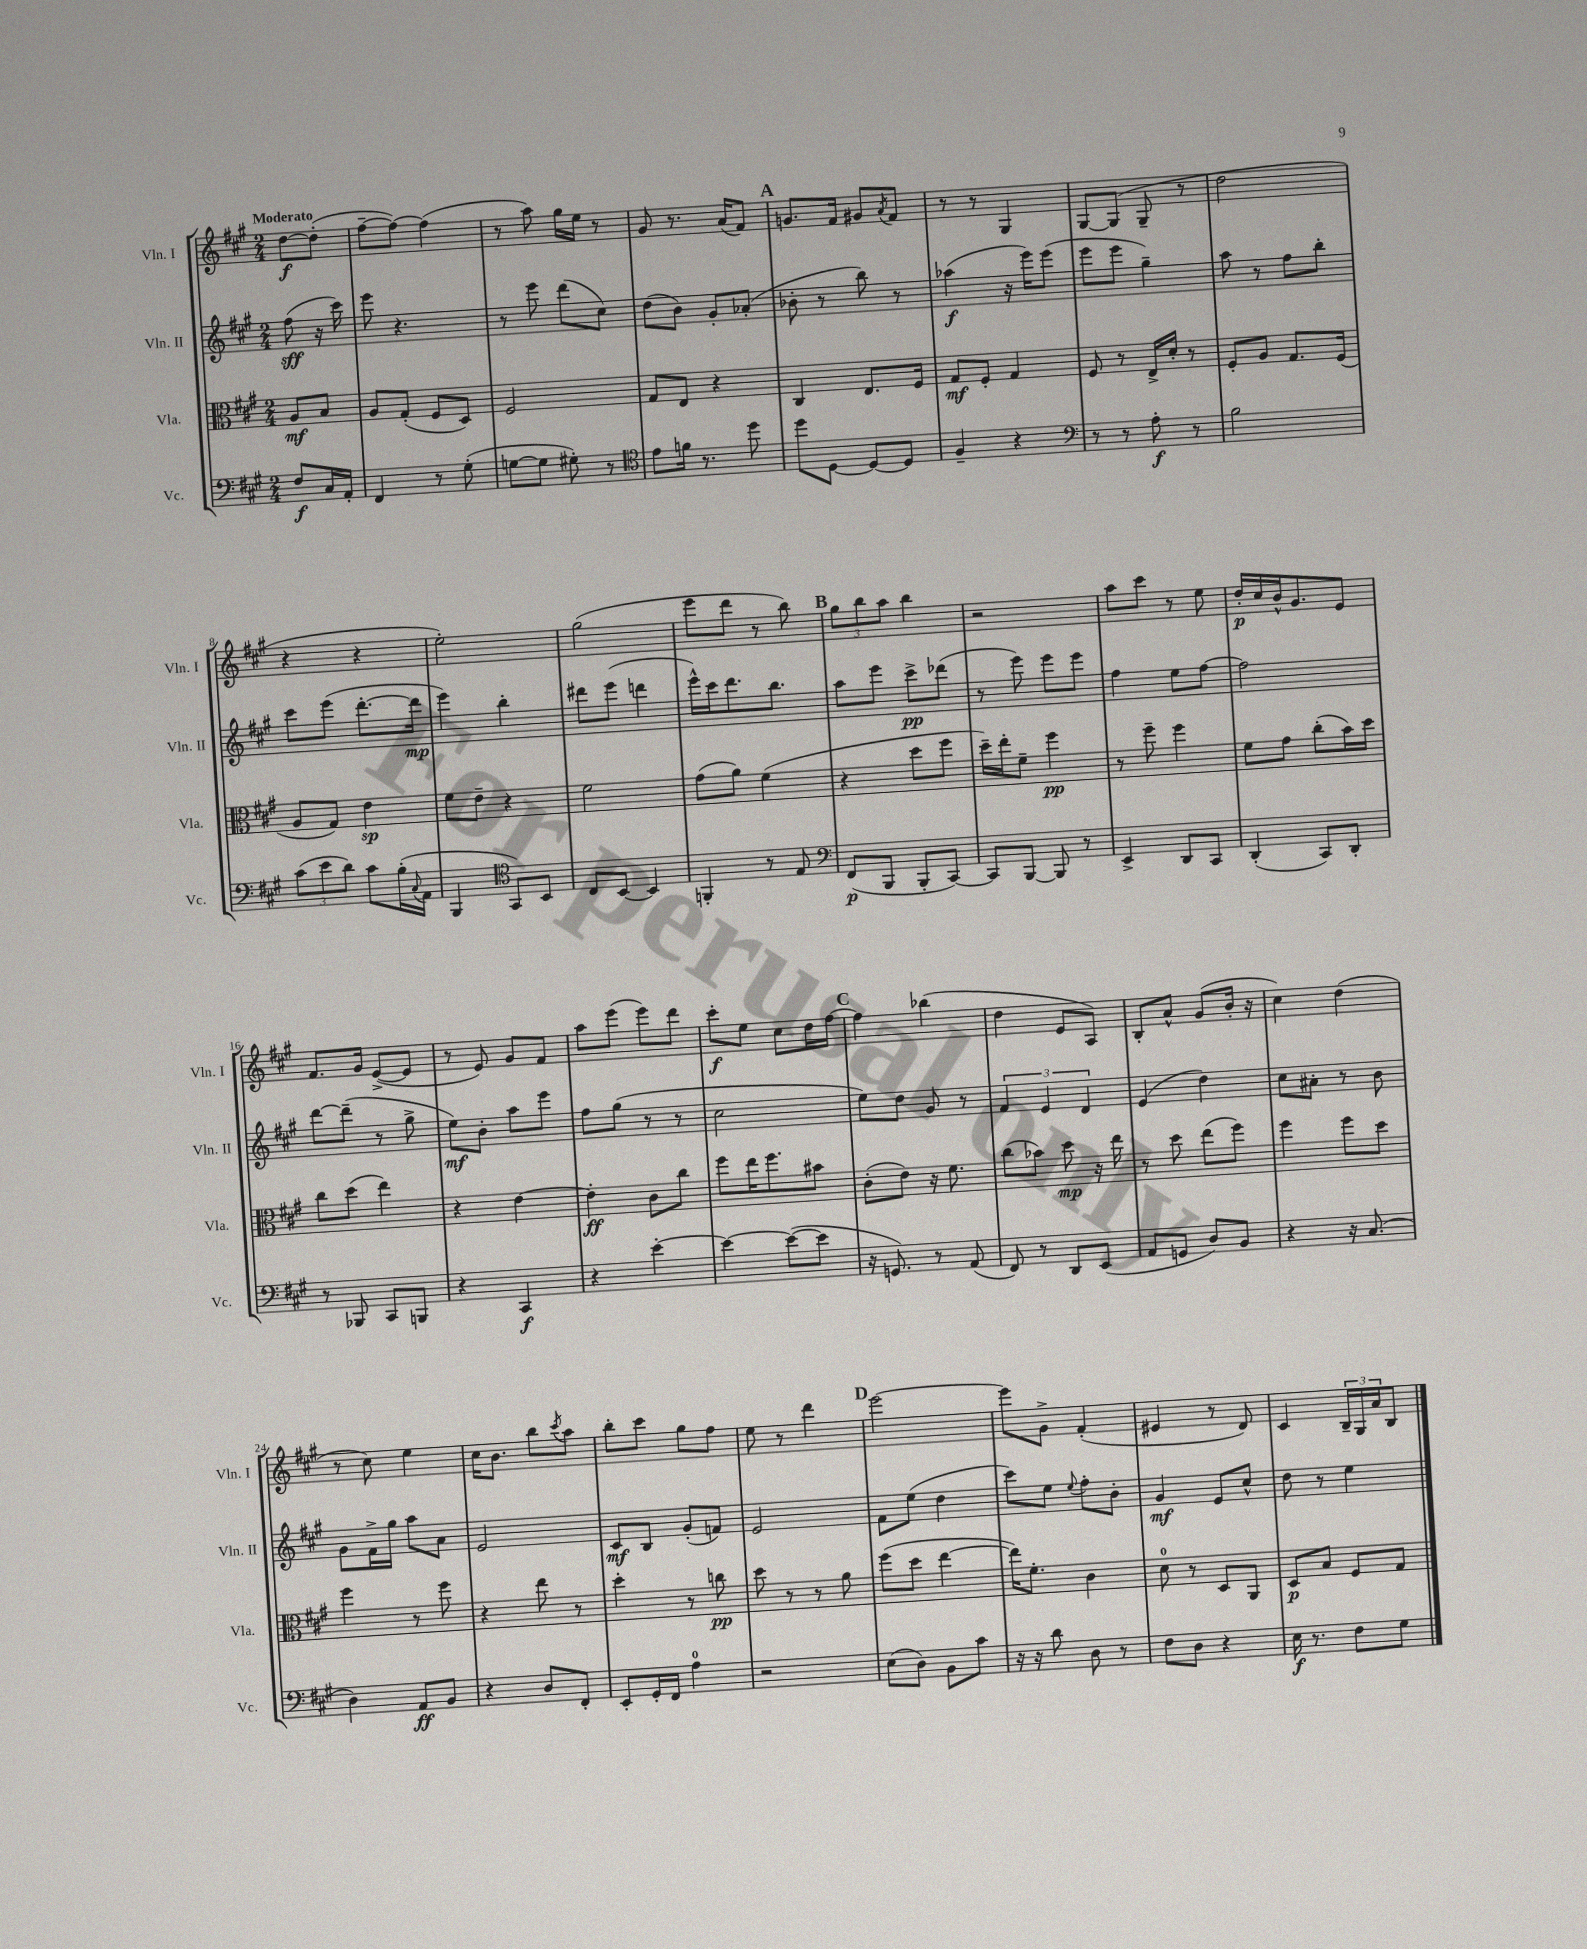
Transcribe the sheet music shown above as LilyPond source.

<<
\new StaffGroup <<
\new Staff = "s0" \with { instrumentName = "Vln. I" shortInstrumentName = "Vln. I" } {
    \clef treble \key a \major \numericTimeSignature \time 2/4 \partial 4 \tempo "Moderato"
    d''8~\f d''8-.( |
    fis''8~-- fis''8~) fis''4( |
    r8 a''8) gis''16 e''16 r8 |
    gis'8 r8. a'16( fis'8) |
    \mark \markup { \bold "A" } g'8. fis'16 gis'8 \acciaccatura { a'8 } fis'8 |
    r8 r8 gis4 |
    gis8~ gis8( gis8-- r8 |
    d''2 |
    r4 r4 |
    e''2-.) |
    gis''2( |
    e'''8 d'''8 r8 b''8) |
    \mark \markup { \bold "B" } \tuplet 3/2 { gis''8 b''8 a''8 } b''4 |
    r2 |
    a''8 cis'''8 r8 e''8 |
    d''16-.\p cis''16 b'16-^ gis'8. e'8 |
    fis'8. gis'16 e'8~->( e'8 |
    r8 e'8) gis'8 fis'8 |
    a''8 e'''8( e'''8) d'''8 |
    cis'''8-.\f e''8 cis''8 d''16 fis''16~ |
    \mark \markup { \bold "C" } fis''4 bes''4( |
    d''4 e'8 a8) |
    b8-. a'8-^ gis'8( b'16-. r16 |
    cis''4) d''4( |
    r8 cis''8) e''4 |
    cis''16 b'8. b''8 \acciaccatura { cis'''8 } a''8 |
    b''8-. cis'''8 gis''8 fis''8 |
    e''8 r8 d'''4 |
    \mark \markup { \bold "D" } e'''2~ |
    e'''8 gis'8-> fis'4-.( |
    eis'4 r8 d'8) |
    cis'4 \tuplet 3/2 { b16-- gis16 a'16 } b8 \bar "|." |
}
\new Staff = "s1" \with { instrumentName = "Vln. II" shortInstrumentName = "Vln. II" } {
    \clef treble \key a \major \numericTimeSignature \time 2/4 \partial 4
    fis''8\sff( r16 cis'''16) |
    e'''8 r4. |
    r8 e'''8 d'''8( cis''8) |
    d''8( b'8) gis'8-. aes'8-.( |
    \mark \markup { \bold "A" } bes'8-. r8 b''8) r8 |
    aes''4\f( r16 e'''16) e'''8( |
    e'''8 e'''8 gis''4--) |
    a''8 r8 fis''8 b''8-. |
    cis'''8 e'''8( d'''8.~-. d'''16\mp |
    e'''4) b''4-. |
    dis'''8 e'''8( d'''4 |
    e'''16-^) cis'''16 d'''8. b''8. |
    \mark \markup { \bold "B" } a''8 e'''8 cis'''8->\pp des'''8( |
    r8 e'''8) e'''8 e'''8 |
    fis''4 e''8 fis''8~ |
    fis''2 |
    d'''8~ d'''8--( r8 gis''8-> |
    e''8\mf) b'8-. a''8 e'''8 |
    fis''8 gis''8( r8 r8 |
    cis''2 |
    \mark \markup { \bold "C" } e''8) d''8 gis'8 r8 |
    \tuplet 3/2 { fis'4 e'4 d'4 } |
    e'4( d''4) |
    cis''8 ais'8-. r8 b'8 |
    gis'8 fis'16-> gis''16 a''8 a'8 |
    e'2 |
    cis'8\mf b8 gis'8-.( f'8) |
    e'2 |
    \mark \markup { \bold "D" } fis'8 e''8( d''4 |
    cis'''8) e''8 \appoggiatura { e''8 } fis''8-. b'8-. |
    gis'4\mf e'8 cis''8-^ |
    d''8 r8 e''4 \bar "|." |
}
\new Staff = "s2" \with { instrumentName = "Vla." shortInstrumentName = "Vla." } {
    \clef alto \key a \major \numericTimeSignature \time 2/4 \partial 4
    a8\mf b8 |
    a8 gis8-.( fis8 d8) |
    fis2 |
    gis8 e8 r4 |
    \mark \markup { \bold "A" } cis4 e8. fis16 |
    gis8\mf fis8-. gis4 |
    fis8 r8 e16-> d'16-. r8 |
    fis8-. a8 gis8. fis16( |
    a8 gis8) e'4\sp |
    fis'8 e'8-- r4 |
    fis'2 |
    gis'8( a'8) fis'4( |
    \mark \markup { \bold "B" } r4 d''8 fis''8 |
    d''16--) e''16-. fis'8-- fis''4\pp |
    r8 fis''8-- fis''4 |
    fis'8 gis'8 cis''8-.( b'16) d''16 |
    cis''8 d''8( e''4) |
    r4 e'4~ |
    e'4-.\ff cis'8 cis''8 |
    fis''8 e''16 fis''8. bis'8 |
    \mark \markup { \bold "C" } cis'8-.( e'8) r16 fis'8. |
    cis''8( bes'8) d''8\mp r16 e''16 |
    r8 d''8 e''8( fis''8) |
    fis''4 fis''8 d''8 |
    fis''4 r8 fis''8 |
    r4 e''8 r8 |
    d''4-. r8 c''8\pp |
    d''8 r8 r8 a'8 |
    \mark \markup { \bold "D" } fis''8( d''8 e''4~ |
    e''16) fis'8.-. cis'4 |
    d'8-0 r8 d8 a,8 |
    d8\p b8 fis8 gis8 \bar "|." |
}
\new Staff = "s3" \with { instrumentName = "Vc." shortInstrumentName = "Vc." } {
    \clef bass \key a \major \numericTimeSignature \time 2/4 \partial 4
    fis8\f cis16 a,16-. |
    fis,4 r8 gis8-.( |
    g8~ g8 gis8-.) r8 |
    \clef tenor e'8 f'16 r8. d''8 |
    \mark \markup { \bold "A" } d''8 d8~ d8~ d8 |
    fis4-- r4 |
    \clef bass r8 r8 a8-.\f r8 |
    b2 |
    \tuplet 3/2 { cis'8( e'8 d'8) } cis'8 b16-.( \appoggiatura { cis8 } a,16 |
    b,,4 \clef tenor gis,8) b,8 |
    cis8 b,8~ b,4 |
    f,4-. r8 e8 |
    \mark \markup { \bold "B" } \clef bass fis,8\p( b,,8 b,,8-. cis,8~) |
    cis,8 b,,8~ b,,8 r8 |
    e,4-> d,8 cis,8 |
    d,4-.( cis,8) d,8-. |
    r8 bes,,8 cis,8 b,,8 |
    r4 cis,4\f |
    r4 e'4~-. |
    e'4~ e'8~( e'8 |
    \mark \markup { \bold "C" } r16 g,8.) r8 a,8( |
    fis,8) r8 d,8 e,8( |
    a,8 g,8 d8) b,8 |
    r4 r16 cis8.( |
    d4) a,8\ff b,8 |
    r4 d8 fis,8-. |
    e,8-. gis,16-. fis,16 a4-0 |
    r2 |
    \mark \markup { \bold "D" } e8( d8) b,8 cis'8 |
    r16 r16 d'8 d8 r8 |
    fis8 d8 r4 |
    e16\f r8. fis8 gis8 \bar "|." |
}
>>
>>
